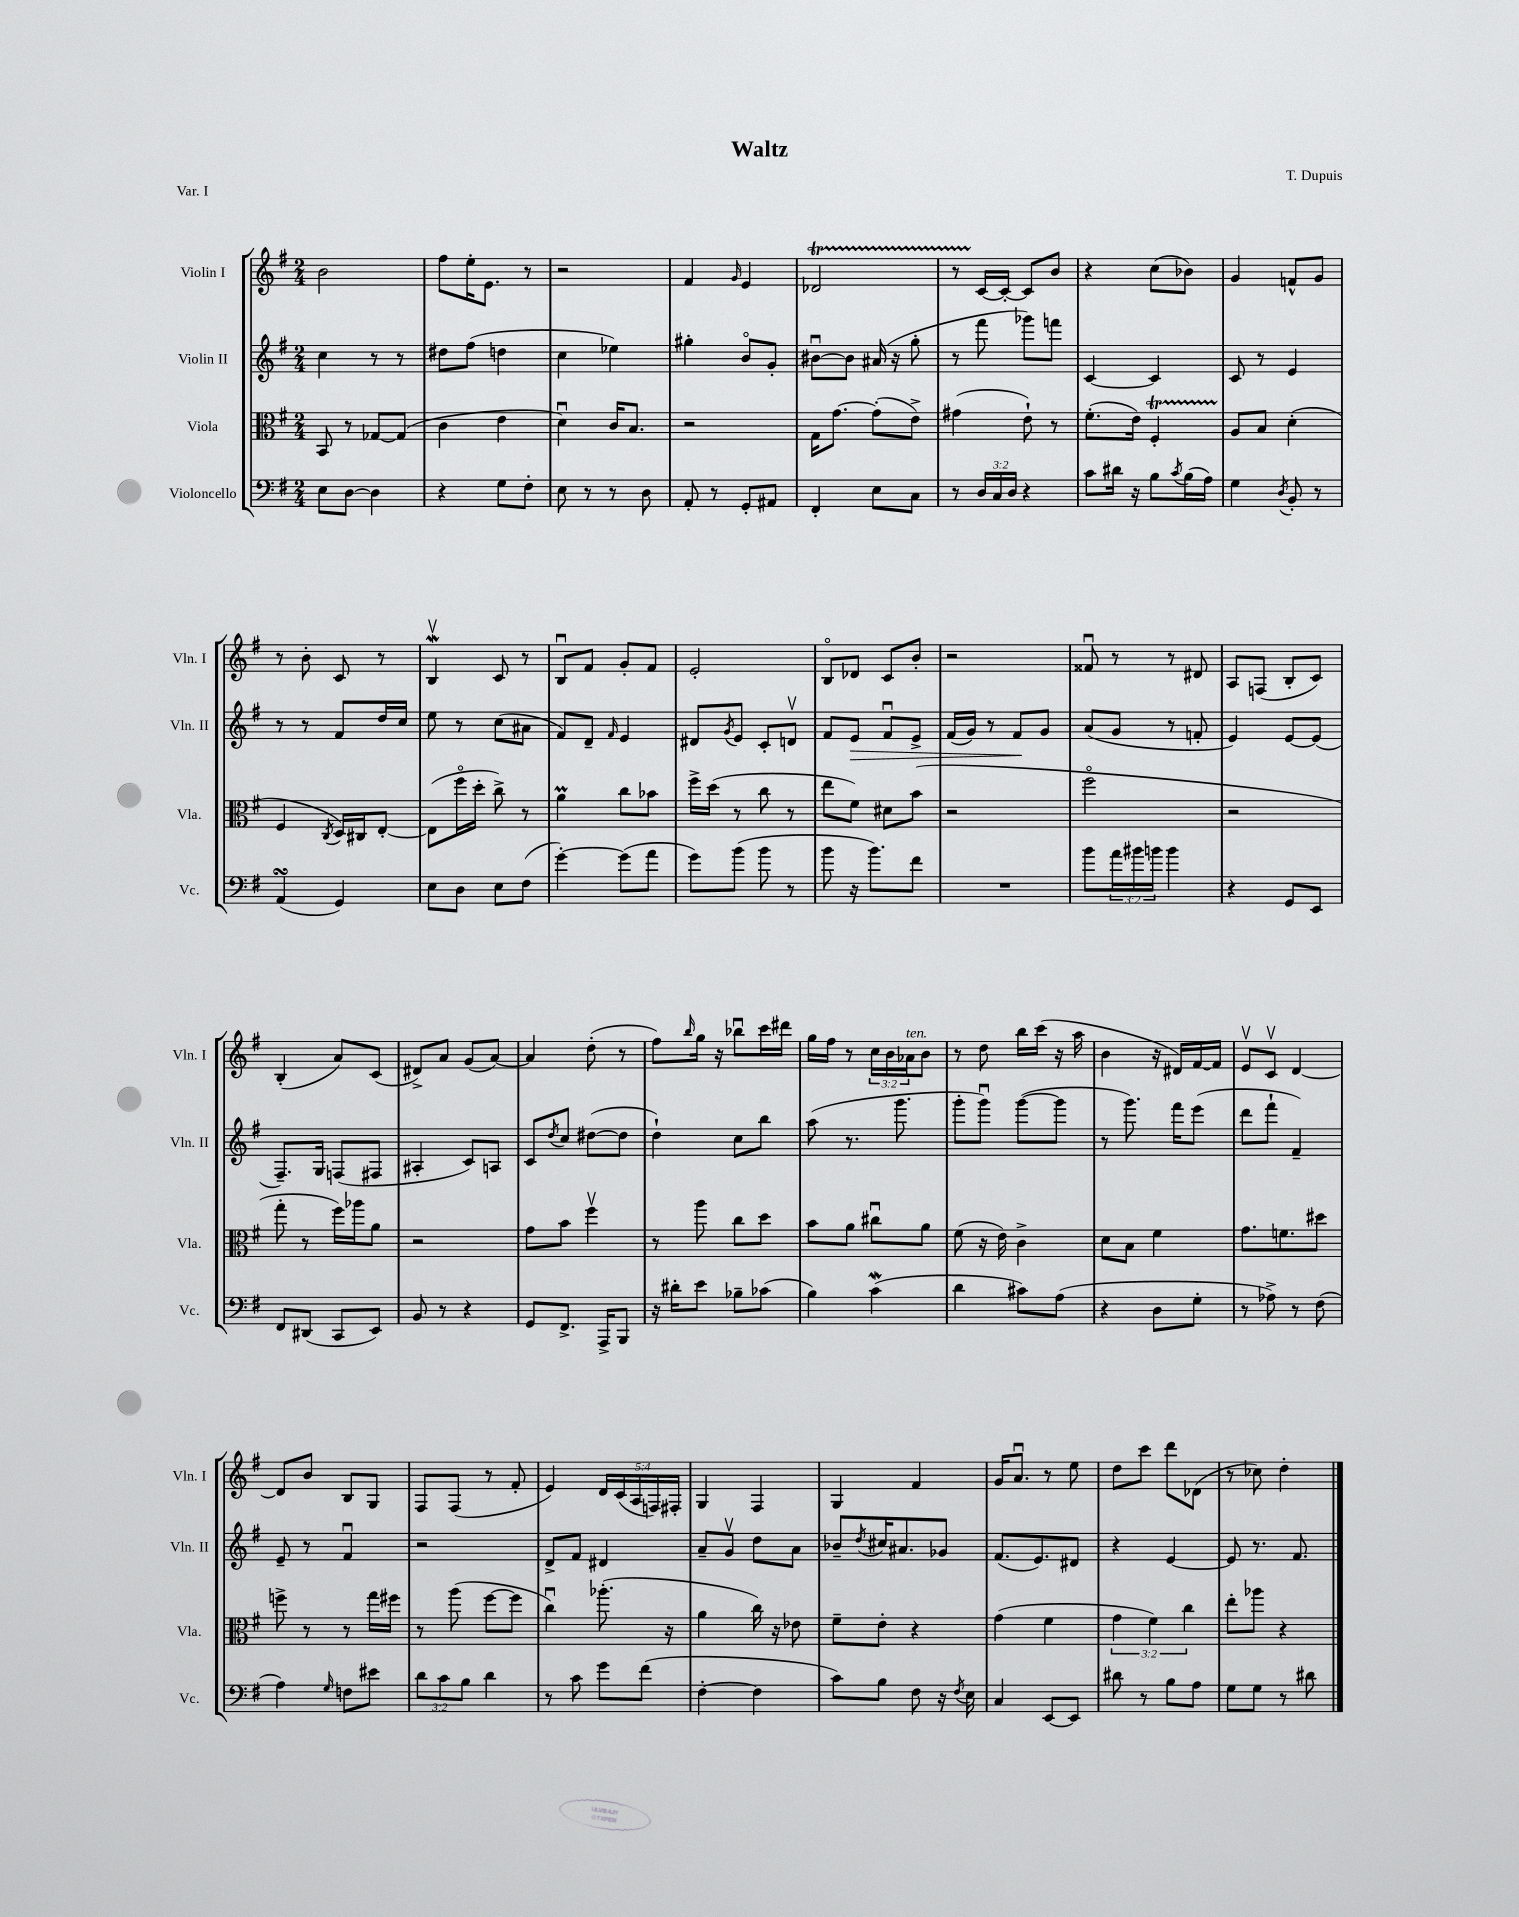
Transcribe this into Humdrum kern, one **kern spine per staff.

**kern	**kern	**kern	**dynam	**kern
*part4	*part3	*part2	*part2	*part1
*staff4	*staff3	*staff2	*staff2	*staff1
*I"Violoncello	*I"Viola	*I"Violin II	*	*I"Violin I
*I'Vc.	*I'Vla.	*I'Vln. II	*	*I'Vln. I
*clefF4	*clefC3	*clefG2	*	*clefG2
*k[f#]	*k[f#]	*k[f#]	*	*k[f#]
*M2/4	*M2/4	*M2/4	*	*M2/4
=1	=1	=1	=1	=1
8E\L	8BB/	4cc\	.	2b\
[8D\J	8r	.	.	.
4D\]	[8G-X/L	8r	.	.
.	(8G-/J]	8r	.	.
=2	=2	=2	=2	=2
4r	4c\	8dd#X\L	.	8ff#\L
.	.	(8ff#\J	.	16ee'\K
.	.	.	.	8.e\J
8G\L	4e\	4ddn\	.	.
8F#'\J	.	.	.	8r
=3	=3	=3	=3	=3
8E\	4du\)	4cc\	.	2r
8r	.	.	.	.
8r	16c/KL	4ee-X\)	.	.
.	8.B/J	.	.	.
8D\	.	.	.	.
=4	=4	=4	=4	=4
8AA'/	2r	4gg#X'\	.	4f#/
8r	.	.	.	.
.	.	.	.	16qqg/
8GG'/L	.	8b/L	.	4e/
8AA#X/J	.	8g'/J	.	.
=5	=5	=5	=5	=5
4FF#'/	16G\KL	[8b#Xu\L	.	2d-XT/
.	[8.g\J	.	.	.
.	.	8b#\J]	.	.
8E\L	(8g'\L]	(16a#X/	.	.
.	.	16r	.	.
8C\J	8e^\J)	8gg'\	.	.
=6	=6	=6	=6	=6
8r	(4g#X\	8r	.	8r
24D/LL	.	8fff#\	.	[16c/LL
24C/	.	.	.	.
.	.	.	.	16c'/JJ_
24D/JJ	.	.	.	.
4r	8e`\)	8ggg-X\L)	.	8c/L]
.	8r	8fffn\J	.	8b/J
=7	=7	=7	=7	=7
8c\L	(8.f#'\L	[4c/	.	4r
16d#X\Jk	.	.	.	.
16r	16e\Jk)	.	.	.
8B\L	4F#t'/	4c/]	.	(8cc\L
8qc/	.	.	.	.
(16B\L	.	.	.	8b-X\J)
16A\JJ)	.	.	.	.
=8	=8	=8	=8	=8
4G\	8A/L	8c/	.	4g/
.	8B/J	8r	.	.
8qD/	.	.	.	.
8BB'/	(4d'\	4e/	.	8fn^^/L
8r	.	.	.	8g/J
!!LO:LB:g=z
=9	=9	=9	=9	=9
(4AAsSSS/	4F#/	8r	.	8r
.	.	8r	.	8b'\
.	8qC/	.	.	.
4GG/)	16D/LL)	8f#/L	.	8c/
.	16C#X/J	.	.	.
.	[8E'/J	16dd/L	.	8r
.	.	16cc/JJ	.	.
=10	=10	=10	=10	=10
8E\L	(8E\L]	8ee\	.	4BWv/
8D\J	16ff#\L	8r	.	.
.	16dd'\JJ	.	.	.
8E\L	8cc^\)	(8cc\L	.	8c/
(8F#\J	8r	8a#X\J	.	8r
=11	=11	=11	=11	=11
[4g'\)	4aM\	8f#/L)	.	8Bu/L
.	.	8d~/J	.	8f#/J
.	.	16qqf#/	.	.
(8g\L]	8cc\L	4e/	.	8g'/L
8a\J	8b-X\J	.	.	8f#/J
=12	=12	=12	=12	=12
8g\L)	16ff#^\LL	8d#X/L	.	2e'/
.	(16dd\JJ	.	.	.
.	.	8qg/	.	.
(8b\J	8r	8e/J	.	.
8b\	8cc\	8c'/L	.	.
8r	8r	8dnv/J	.	.
=13	=13	=13	=13	=13
8b\	8ee\L	8f#/L	.	8B/L
!	!	!	!LO:HP:b	!
16r	8f#\J)	8e/J	>	8d-X/J
8.b\L)	.	.	.	.
.	8d#X\L	8f#u/L	.	8c/L
8f#\J	(8b\J	8e^/J	.	8b'/J
=14	=14	=14	=14	=14
2r	2r	(16f#/LL	.	2r
.	.	16g/JJ)	.	.
.	.	8r	.	.
.	.	8f#/L	.	.
.	.	8g/J	]	.
=15	=15	=15	=15	=15
8b\L	2ff#\	(8a/L	.	8f##Xu/
24a\L	.	8g/J	.	8r
24b#X\	.	.	.	.
24bn\JJ	.	.	.	.
4b\	.	8r	.	8r
.	.	8fn'/	.	8d#X/
=16	=16	=16	=16	=16
4r	2r	4e/)	.	8A/L
.	.	.	.	(8Fn/J
8GG/L	.	[8e/L	.	8B'/L
8EE/J	.	(8e/J]	.	8c/J)
!!LO:LB:g=z
=17	=17	=17	=17	=17
8FF#/L	8gg'\	8.F#~/L)	.	(4B'/
(8DD#X/J	8r	.	.	.
.	.	16G/Jk	.	.
8CC/L	16ff#\LL)	(8Fn/L	.	8a/L)
.	16aa-X\J	.	.	.
8EE/J)	8a\J	8F#X/J	.	(8c/J
=18	=18	=18	=18	=18
8BB/	2r	4A#X'/	.	8d#X^/L)
8r	.	.	.	8a/J
4r	.	8c/L)	.	(8g/L
.	.	8An/J	.	[8a/J)
=19	=19	=19	=19	=19
8GG/L	8g\L	8c/L	.	4a/]
.	.	8qdd/	.	.
8.FF#^/J	8b\J	8cc/J	.	.
.	4ff#v\	([8dd#X\L	.	(8dd'\
16AAA^/KL	.	.	.	.
8BBB/J	.	8dd#\J]	.	8r
=20	=20	=20	=20	=20
16r	8r	4dd`\)	.	8ff#\L)
16d#X'\KL	.	.	.	.
.	.	.	.	16qqbb/
8e\J	8aa\	.	.	16gg\Jk
.	.	.	.	16r
8B-X~\L	8cc\L	8cc\L	.	8bb-Xu\L
(8c-X\J	8dd\J	8bb\J	.	16ccc\L
.	.	.	.	16ddd#X\JJ
=21	=21	=21	=21	=21
4B\)	8b\L	(8aa\	.	16gg\LL
.	.	.	.	16ff#\JJ
.	8a\J	8.r	.	8r
(4cw\	8cc#Xu\L	.	.	24cc\LL
.	.	.	.	24b\
.	.	8.ggg\	.	.
!	!	!	!	!LO:TX:a:i:t=ten.
.	.	.	.	24a-X\J
.	8a\J	.	.	8b\J
=22	=22	=22	=22	=22
4d\	(8f#\	8ggg'\L	.	8r
.	16r	8gggu\J)	.	8dd\
.	16e\)	.	.	.
8c#X\L)	4c^\	([8ggg\L	.	16bb\LL
.	.	.	.	(16ccc\JJ
(8A\J	.	8ggg\J]	.	16r
.	.	.	.	16aa\
=23	=23	=23	=23	=23
4r	8d\L	8r	.	4b\
.	8B\J	8.ggg\)	.	.
8D\L	4f#\	.	.	16r
.	.	16fff#\KL	.	16d#X/LL)
8G'\J	.	(8eee\J	.	[16f#/
.	.	.	.	16f#/JJ]
=24	=24	=24	=24	=24
8r	8.g\L	8ddd\L	.	8ev/L
8A-X^\)	.	8fff#`\J	.	8cv/J
.	8.fn\	.	.	.
8r	.	4f#~/)	.	[4d/
(8F#\	8dd#X\J	.	.	.
!!LO:LB:g=z
=25	=25	=25	=25	=25
4A\)	8ffn^\	8e~/	.	8d/L]
.	8r	8r	.	8b/J
16qqG/	.	.	.	.
8Fn\L	8r	4f#u/	.	8B/L
8e#X\J	16gg\LL	.	.	8G/J
.	16ff#X\JJ	.	.	.
=26	=26	=26	=26	=26
12d\L	8r	2r	.	8F#/L
12c\	.	.	.	.
.	(8aa\	.	.	(8F#/J
12B\J	.	.	.	.
4d\	[8ff#\L	.	.	8r
.	8ff#\J]	.	.	8f#'/
=27	=27	=27	=27	=27
8r	4ccu\)	8d^/L	.	4e/)
8c\	.	8f#/J	.	.
8g\L	(8.aa-X'\	4d#X/	.	20d/LL
.	.	.	.	(20c/
.	.	.	.	20A/
(8f#\J	.	.	.	.
.	.	.	.	20Fn/)
.	16r	.	.	.
.	.	.	.	20F#X'/JJ
=28	=28	=28	=28	=28
[4F#'\	4a\	8a~/L	.	4G/
.	.	8gv/J	.	.
4F#\]	16cc\)	8dd\L	.	4F#/
.	16r	.	.	.
.	8e-X\	8a\J	.	.
=29	=29	=29	=29	=29
8c\L)	8f#~\L	8b-X~/L	.	4G/
.	.	8qdd/	.	.
8B\J	8e'\J	16cc#X/K	.	.
.	.	8.a#X/	.	.
8F#\	4r	.	.	4f#/
16r	.	8g-X/J	.	.
8qF#/	.	.	.	.
16E\	.	.	.	.
=30	=30	=30	=30	=30
4C/	(4g\	(8.f#/L	.	16g/KL
.	.	.	.	8.au/J
.	.	8.e/)	.	.
[8EE/L	4f#\	.	.	8r
8EE/J]	.	8d#X/J	.	8ee\
=31	=31	=31	=31	=31
8d#X\	6g\	4r	.	8dd\L
8r	.	.	.	8ccc\J
.	6f#\)	.	.	.
8B\L	.	[4e/	.	8ddd\L
.	6cc\	.	.	.
8A\J	.	.	.	(8d-X\J
=32	=32	=32	=32	=32
8G\L	8ee'\L	8e/]	.	8r
8G\J	8aa-X\J	8.r	.	8cc-X\)
8r	4r	.	.	4dd'\
.	.	8.f#/	.	.
8d#X\	.	.	.	.
==	==	==	==	==
*-	*-	*-	*-	*-
